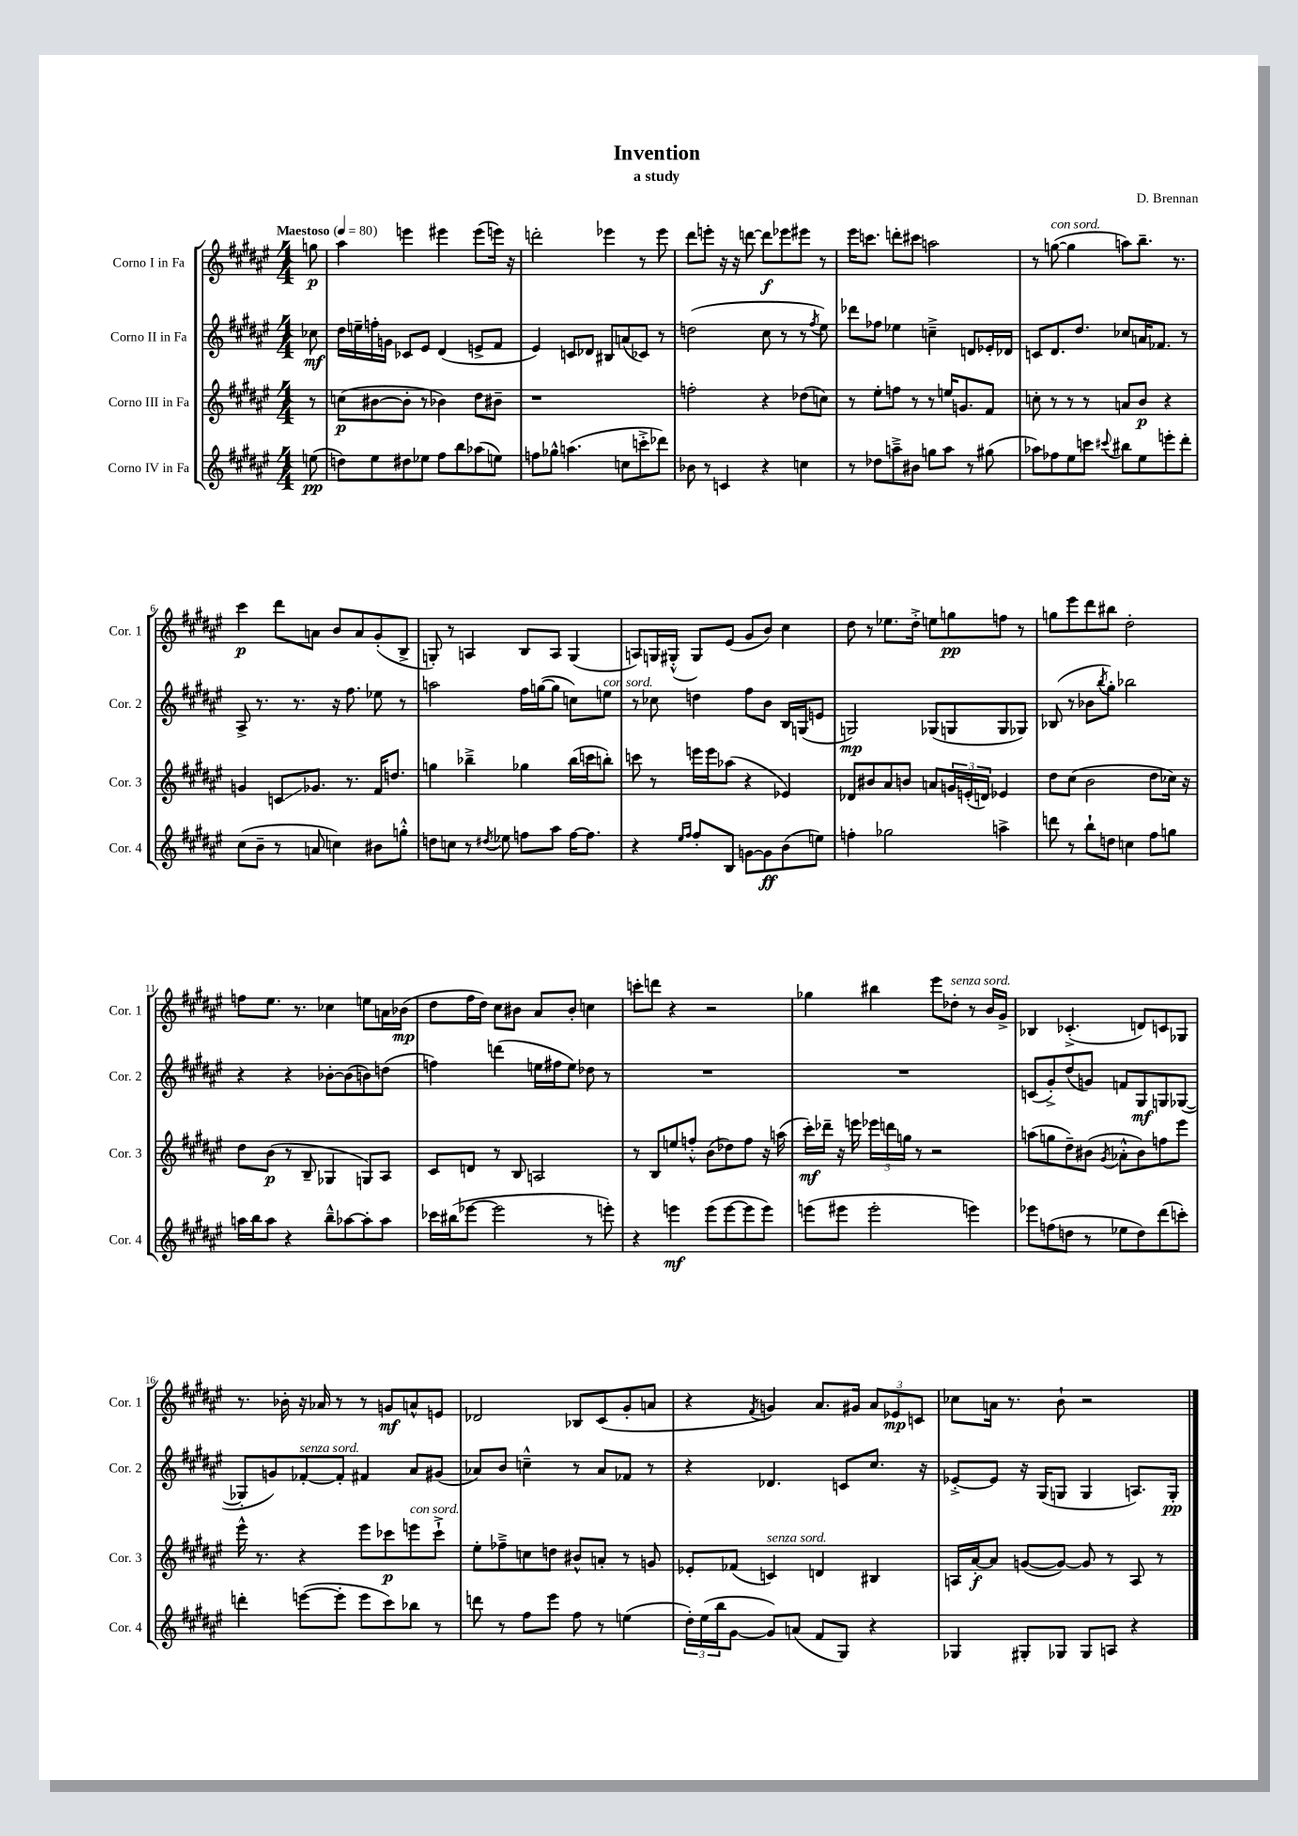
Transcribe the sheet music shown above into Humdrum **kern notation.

**kern	**kern	**kern	**kern
*staff4	*staff3	*staff2	*staff1
*clefG2	*clefG2	*clefG2	*clefG2
*k[f#c#g#d#a#e#]	*k[f#c#g#d#a#e#]	*k[f#c#g#d#a#e#]	*k[f#c#g#d#a#e#]
*M4/4	*M4/4	*M4/4	*M4/4
*MM80	*MM80	*MM80	*MM80
(8ee	8r	8cc-	8gg
=	=	=	=
8dd)	(8cc	16dd#	4aa#
.	.	16ee~	.
8ee#	[8b#	16ff'	.
.	.	16g	.
8dd#	8b#']	8c-	4eee
8ee-	8r	8e#	.
8ff#	4b-)	(4d#	4eee#
8bb	.	.	.
(8aa-	8dd#	8e^	(8eee#
8ee)	8b#~	8f#	16eee)
.	.	.	16r
=	=	=	=
8ff	1r	4e#)	2ddd'
8gg-^^	.	.	.
(4.aa	.	8c	.
.	.	8d-	.
.	.	8B#	4eee-
8cc	.	(8a	.
8ccc'^	.	8c-)	8r
8ddd-)	.	8r	8eee-
=	=	=	=
8b-	2ff'	(2dd	8ddd#
8r	.	.	8eee'
4c	.	.	16r
.	.	.	16r
.	.	.	[8ddd
4r	4r	8cc#	8ddd]
.	.	8r	8eee-
4cc	(8dd-	8r	8eee#
.	.	8qff#	.
.	8cc)	8ee#)	8r
=	=	=	=
8r	8r	8ddd-	16eee#
.	.	.	8.ccc
8dd-	8ee#'	8ff-	.
8aa~^	8ff	4ee-	8ddd'
8b#	8r	.	8ccc#
8gg	8r	4cc~^	2aa
8aa	16ee	.	.
.	8.g	.	.
8r	.	8d	.
(8gg#	8f#	16e-'	.
.	.	16d-	.
=	=	=	=
8aa-)	8cc'	8c	8r
8ff-	8r	8.d#	([8gg
8ee#	8r	.	4gg]
.	.	8.dd#	.
8ccc	8r	.	.
8qqccc#	.	.	.
8bb#	8a	8cc-	8aa)
8ee#	8b	16a	8.bb~
.	.	8.f-	.
8eee'	4r	.	.
.	.	.	8.r
8ddd#'	.	8r	.
=	=	=	=
(8cc#	4g	8A#^	4ccc#
8b~	.	8.r	.
8r	8c	.	8ddd#
.	.	8.r	.
8a	8.g-	.	8a
4cc)	.	16r	8b
.	8.r	8.ff#	.
.	.	.	8a
8b#	16f#	8ee-	(8g#'
.	8.dd	.	.
8gg'^^	.	8r	8B^
=	=	=	=
8dd	4gg	2aa	8G')
8cc	.	.	8r
8r	4bb-~^	.	4A
8qdd#	.	.	.
8ee-	.	.	.
8ff	4gg-	16ff#	8B
.	.	([16gg	.
8aa#	.	8gg]	8A
[16ff	(16bb-	8cc)	(4G
8.ff]	16ccc	.	.
.	8bb')	8ee	.
=	=	=	=
4r	8ccc	8r	8A)
.	8r	8cc-	16G
.	.	.	(16G#'^^
16qqee#	.	.	.
16qqff#	.	.	.
8ff#'	16eee	4dd	8G#)
.	16eee	.	.
8B	(8aa-	.	(8e#
[8g	4r	8ff#	8g#
8g]	.	8b	8b)
(8b	4e-)	16B	4cc#
.	.	(16G	.
8ee)	.	8e	.
=	=	=	=
4ff'	8d-	2G)	8dd#
.	8b#	.	8r
2gg-	8a#	.	8.ee-
.	8b	.	.
.	.	.	16dd#'^
.	8a	(8G-	8ee
.	24g	8G	8gg
.	(24e'	.	.
.	24d)	.	.
4aa^	4e-	8G	8ff
.	.	8G-)	8r
=	=	=	=
8ddd	8dd#	(8B-	8gg
8r	(8cc#	8r	8eee#
8bb`	2b	8b-	8ddd#
.	.	8qbb	.
8dd	.	8gg#')	8bb#
4cc	.	2bb-	2dd#'
8ff#	8dd#	.	.
8gg	16cc-)	.	.
.	16r	.	.
=	=	=	=
16aa	8dd#	4r	8ff
16bb	.	.	.
8aa	(8b	.	8.ee#
4r	8r	4r	.
.	.	.	8.r
.	8B~	.	.
8bb~^^	4G-	[8b-'	4cc-
[8aa-	.	(8b-]	.
8aa-']	8G)	8b)	8ee
8aa-	8A#	(8dd	16a
.	.	.	(16b-
=	=	=	=
16ccc-	8c#	4ff)	8dd#
(16bb#	.	.	.
[8eee-	8d	.	16ff#
.	.	.	16dd#)
2eee-]	8r	(4ddd	8cc#
.	8B	.	8b#
.	2A	16ee	8a#
.	.	16ff#	.
.	.	8ee)	8b#'
8r	.	8dd-	4cc
8eee')	.	8r	.
=	=	=	=
4r	8r	1r	8ccc'
.	8B	.	8ddd
4eee	8ee	.	4r
.	8ff'^^	.	.
(8eee	(8b	.	2r
[8eee	8dd-)	.	.
8eee]	8ff	.	.
8eee)	16r	.	.
.	(16aa	.	.
=	=	=	=
(8eee	16ccc#')	1r	4gg-
.	16ddd-~	.	.
8eee#	16r	.	.
.	16eee	.	.
2eee#'	24eee-	.	4bb#
.	24ddd	.	.
.	24gg	.	.
.	8r	.	.
.	2r	.	8eee#
.	.	.	8dd-'
4eee)	.	.	8r
.	.	.	16b
.	.	.	16g#^
=	=	=	=
8eee-	(8aa	(8c	4B-
(8ff	8gg	8g#'^)	.
8dd	8dd#~)	(8dd#	(4.c-'^
8r	(8b#	8g)	.
.	8qg#	.	.
8ee-	8a-'^^	8f	.
8dd)	8b#)	8G#	8d)
(8ddd#	8ff	8G	8c
8ccc')	8eee#	([8G-	8G-
=	=	=	=
4ddd'	16eee#^^	8G-']	8.r
.	8.r	.	.
.	.	8g)	.
.	.	.	16b-'
([8eee	4r	[8f-'	16r
.	.	.	16a-
8eee']	.	8f-']	8r
8eee	8eee#	4f#	8r
8ccc#)	8ccc-	.	8g
8bb-	8eee	8a#	8a^^
8r	8ccc-`^	(8g#	8e
=	=	=	=
8ddd	8ee#'	8a-)	2d-
8r	8ff-~^	8b	.
8ff#	8cc	4cc~^^	.
8eee#	8dd	.	.
8ff#	8b#^^	8r	8B-
8r	8a'	8a-	(8c#
(4ee	8r	8f-	8g#'
.	8g	8r	8a
=	=	=	=
24dd#')	8e-'	4r	4r
(24ee#	.	.	.
24bb	.	.	.
[8g#	(8f-	.	.
.	.	.	8qf#
8g#])	4c)	4.d-	4g)
(8a	.	.	.
8f#	4d	.	8.a#
8G#)	.	8c	.
.	.	.	16g#
4r	4B#	8.cc#	12a#
.	.	.	12e-
.	.	.	12c
.	.	16r	.
=	=	=	=
4G-	16A	[8e-'^	8cc-
.	[16a#'	.	.
.	8a#]	8e-]	16a
.	.	.	8.r
8G#'	([8g	16r	.
.	.	(16G#	.
8G-	8g_)	8G	8b`
8G-	8g]	4G	2r
8A	8r	.	.
4r	8A	8.A)	.
.	8r	.	.
.	.	16G'	.
==	==	==	==
*-	*-	*-	*-
